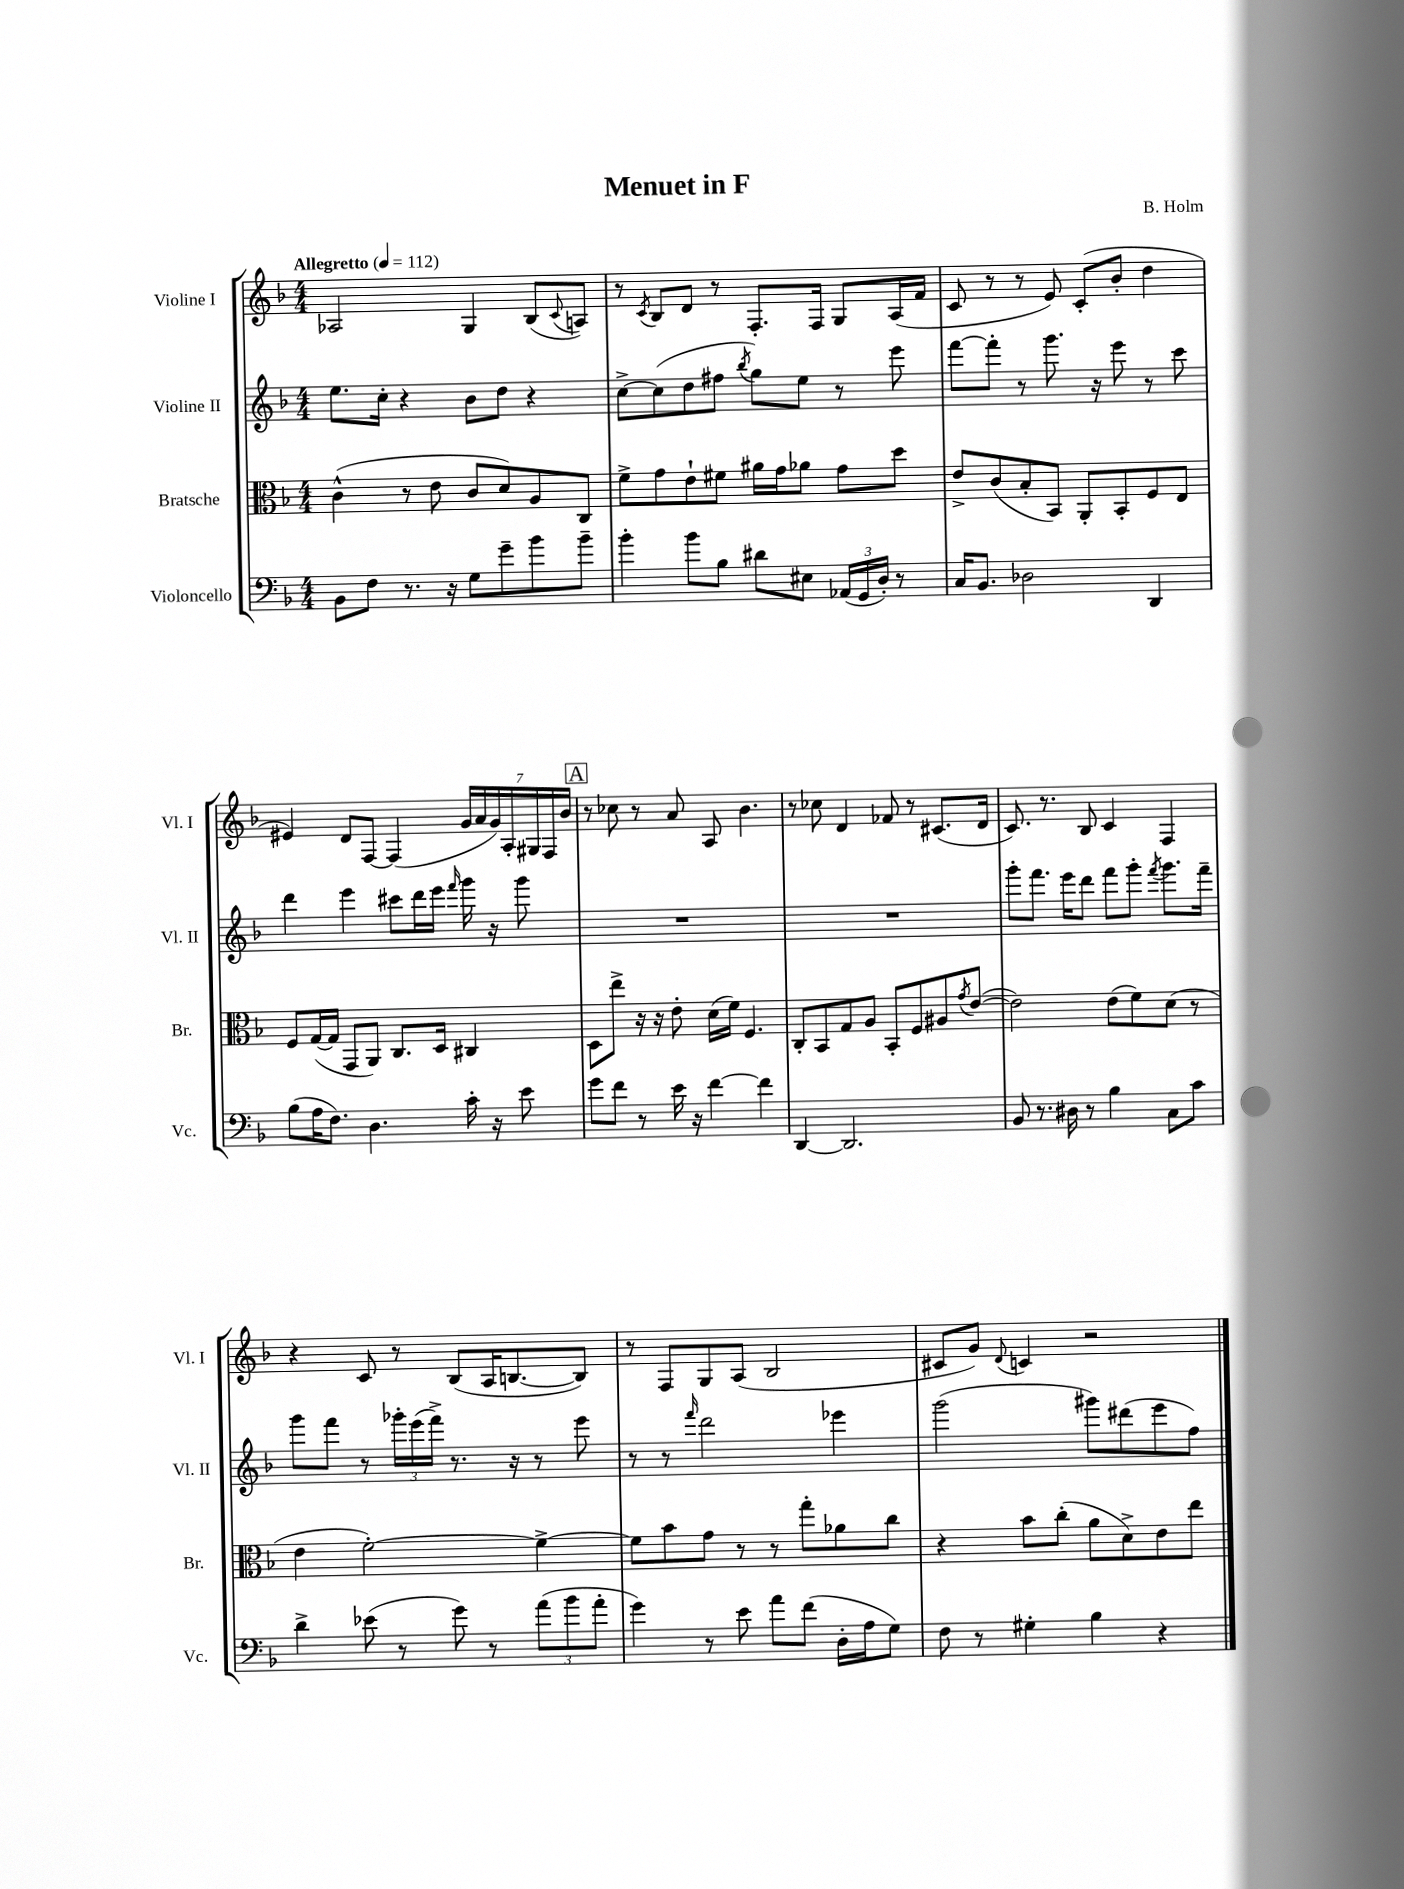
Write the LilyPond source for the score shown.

\header { title = "Menuet in F" composer = "B. Holm" }
<<
\new StaffGroup <<
\new Staff = "s0" \with { instrumentName = "Violine I" shortInstrumentName = "Vl. I" } {
    \clef treble \key f \major \numericTimeSignature \time 4/4 \tempo "Allegretto" 4 = 112
    aes2 g4 bes8( \appoggiatura { c'8 } a8) |
    r8 \acciaccatura { c'8 } bes8 d'8 r8 f8.-. f16 g8 a16( f'16 |
    c'8 r8 r8 e'8) c'8-.( bes'8-. d''4 |
    eis'4) d'8 f8~ f4( \tuplet 7/4 { g'16 a'16 g'16) a16-. gis16 f16 bes'16 } |
    \mark \markup { \box "A" } r8 ces''8 r8 a'8 a8 bes'4. |
    r8 ces''8 d'4 fes'8 r8 cis'8.( d'16 |
    c'8.) r8. bes8 c'4 f4 |
    r4 c'8 r8 bes8( a16 b8.~ b8) |
    r8 f8 g8 a8( bes2 |
    cis'8 g'8) \appoggiatura { d'8 } c'4 r2 \bar "|." |
}
\new Staff = "s1" \with { instrumentName = "Violine II" shortInstrumentName = "Vl. II" } {
    \clef treble \key f \major \numericTimeSignature \time 4/4
    e''8. c''16-. r4 bes'8 d''8 r4 |
    c''8~-> c''8( d''8 fis''8 \acciaccatura { bes''8 } g''8) e''8 r8 e'''8 |
    f'''8~ f'''8-. r8 g'''8. r16 e'''8 r8 c'''8 |
    d'''4 e'''4 cis'''8 d'''16 e'''16 \grace { f'''16 } g'''16 r16 g'''8 |
    \mark \markup { \box "A" } R1 |
    R1 |
    g'''8-. f'''8. e'''16 d'''8 f'''8 g'''8-. \acciaccatura { f'''8 } g'''8. f'''16-- |
    g'''8 f'''8 r8 \tuplet 3/2 { ges'''16-. e'''16( f'''16->) } r8. r16 r8 e'''8 |
    r8 r8 \grace { f'''16 } d'''2 ees'''4 |
    g'''2( gis'''8) dis'''8( e'''8 f''8) \bar "|." |
}
\new Staff = "s2" \with { instrumentName = "Bratsche" shortInstrumentName = "Br." } {
    \clef alto \key f \major \numericTimeSignature \time 4/4
    c'4-^( r8 e'8 c'8 d'8) a8 c8 |
    f'8-> g'8 e'8-! fis'8 ais'16 g'16 aes'8 g'8 d''8 |
    e'8-> c'8( bes8-. bes,8) a,8-. bes,8-. f8 e8 |
    f8 g16~( g16 g,8 a,8) c8. d16 cis4 |
    \mark \markup { \box "A" } d8 e''8-> r16 r16 e'8-. d'16( f'16) f4. |
    c8-. bes,8 g8 a8 bes,8-. f8 ais8 \acciaccatura { g'8 } e'8~( |
    e'2) e'8( f'8) d'8( r8 |
    e'4 f'2~-.) f'4~-> |
    f'8 bes'8 g'8 r8 r8 g''8-. aes'8 c''8 |
    r4 bes'8 c''8-.( a'8 d'8->) e'8 e''8 \bar "|." |
}
\new Staff = "s3" \with { instrumentName = "Violoncello" shortInstrumentName = "Vc." } {
    \clef bass \key f \major \numericTimeSignature \time 4/4
    bes,8 f8 r8. r16 g8 g'8-- bes'8 bes'8-- |
    bes'4-. bes'8 bes8 dis'8 eis8 \tuplet 3/2 { aes,16( g,16 d16-.) } r8 |
    c16 bes,8. des2 d,4 |
    bes8( a16 f8.) d4. c'16-. r16 e'8 |
    \mark \markup { \box "A" } g'8 f'8 r8 e'16 r16 f'4~ f'4 |
    d,4~ d,2. |
    bes,8 r8. dis16 r8 bes4 c8 c'8 |
    d'4-> ees'8( r8 g'8) r8 \tuplet 3/2 { a'8( bes'8 a'8-. } |
    g'4) r8 e'8 a'8 f'8( d16-. a16 g8) |
    f8 r8 gis4-. bes4 r4 \bar "|." |
}
>>
>>
\layout { \context { \Score \remove "Bar_number_engraver" } }
